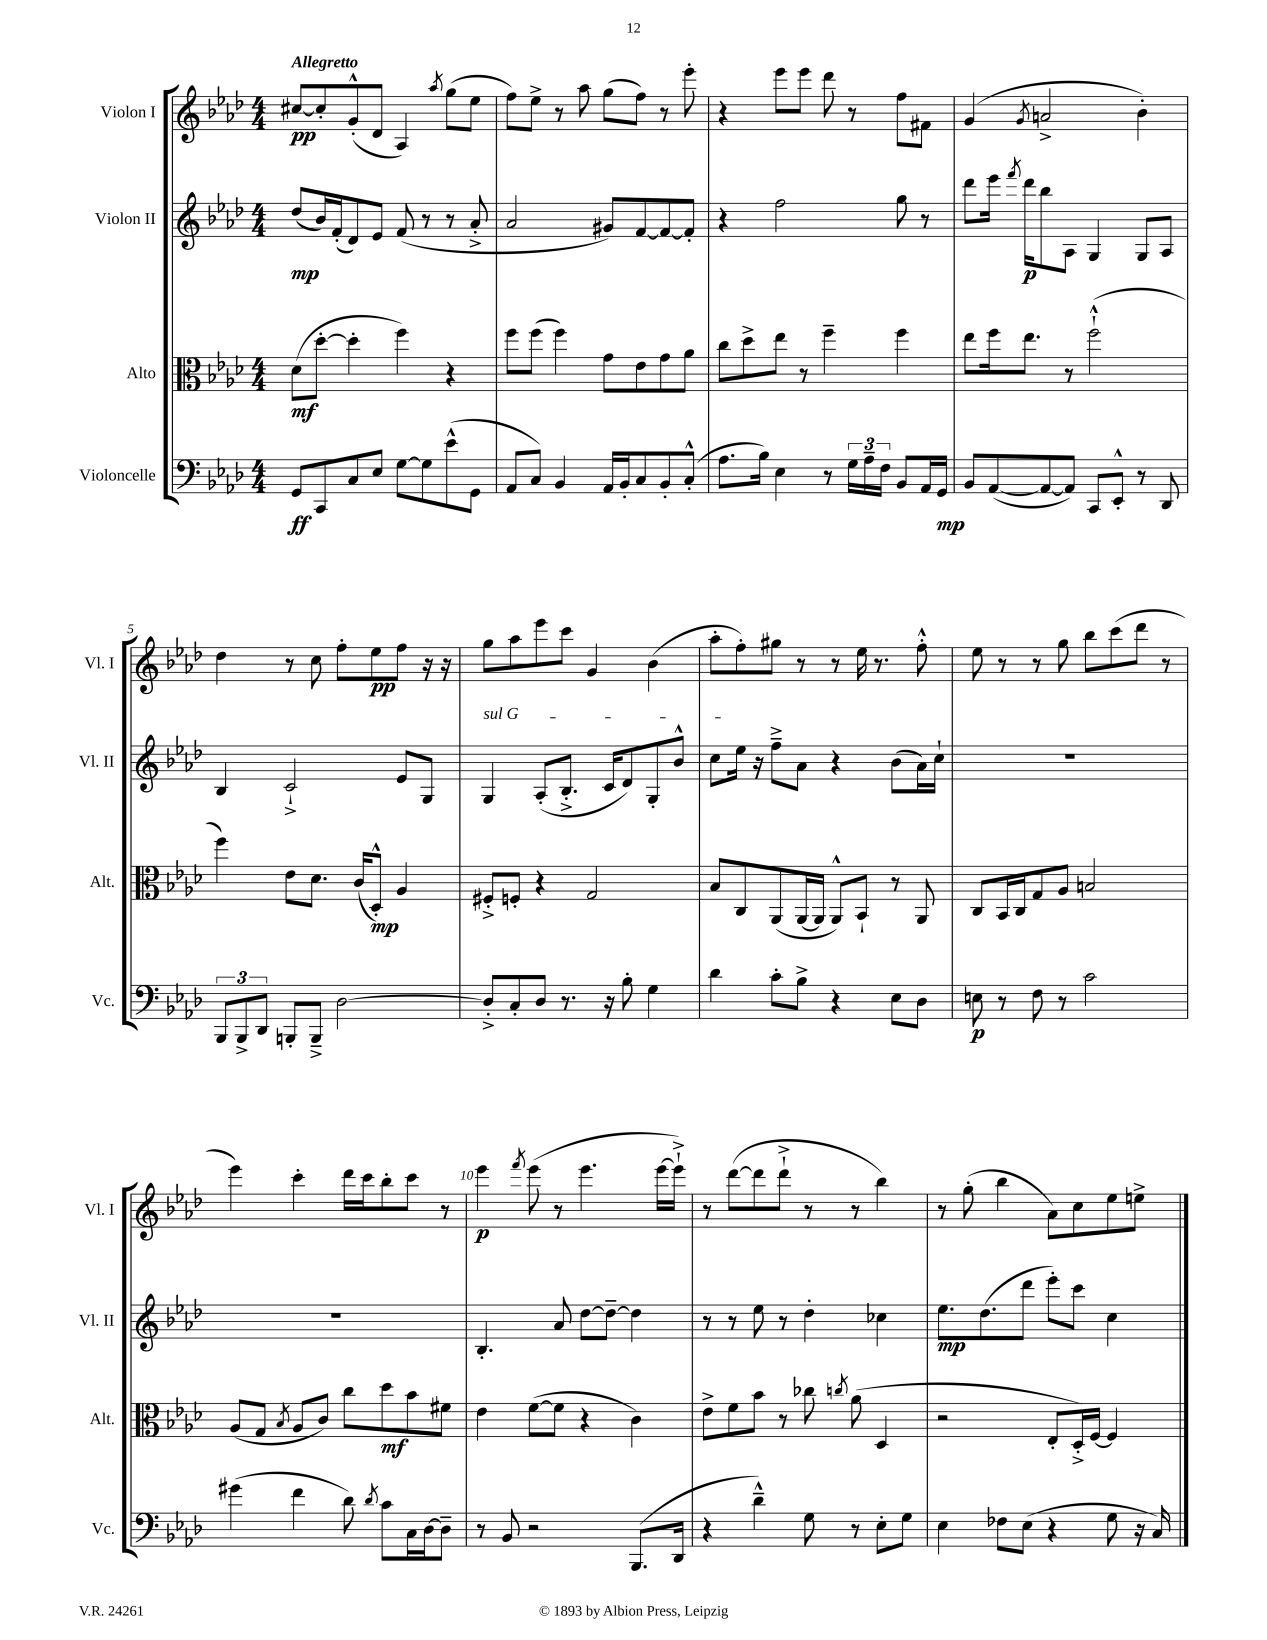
<<
\new StaffGroup <<
\new Staff = "s0" \with { instrumentName = "Violon I" shortInstrumentName = "Vl. I" } {
    \clef treble \key aes \major \numericTimeSignature \time 4/4 \tempo "Allegretto"
    \autoBeamOff cis''8[~\pp cis''8-. g'8-.-^( des'8] aes4) \acciaccatura { aes''8 } g''8[( ees''8] |
    f''8[) ees''8]-> r8 aes''8 g''8[( f''8]) r8 ees'''8-. |
    r4 ees'''8[ ees'''8] des'''8 r8 f''8[ fis'8] |
    g'4( \acciaccatura { g'8 } a'2-> bes'4-.) |
    des''4 r8 c''8 f''8[-. ees''8\pp f''8] r16 r16 |
    g''8[ aes''8 ees'''8 c'''8] g'4 bes'4( |
    aes''8[-. f''8-.) gis''8] r8 r8 ees''16 r8. f''8-.-^ |
    ees''8 r8 r8 g''8 bes''8[ c'''8( des'''8] r8 |
    ees'''4) c'''4-. des'''16[ c'''16 bes''8-. c'''8] r8 |
    ees'''4\p \acciaccatura { f'''8 } ees'''8( r8 ees'''4. ees'''16[~ ees'''16]-!->) |
    r8 des'''8[~( des'''8 des'''8]-!-> r8 r8 bes''4) |
    r8 g''8-.( bes''4 aes'8[) c''8 ees''8 e''8]-> \bar "|." |
}
\new Staff = "s1" \with { instrumentName = "Violon II" shortInstrumentName = "Vl. II" } {
    \clef treble \key aes \major \numericTimeSignature \time 4/4
    \autoBeamOff des''8[\mp( bes'16) f'16-.( des'8) ees'8] f'8( r8 r8 aes'8-.-> |
    aes'2 gis'8[) f'8~ f'8~ f'8]-. |
    r4 f''2 g''8 r8 |
    des'''8[ ees'''16] \acciaccatura { f'''8 } des'''16[\p bes''8 aes8] g4 g8[ aes8] |
    bes4 c'2-!-> ees'8[ g8] |
    \once \override TextSpanner.bound-details.left.text = \markup { \italic "sul G" } g4\startTextSpan aes8[-.( bes8.]-.-> c'16[ des'8) g8-. bes'8]-^ |
    c''8[ ees''16]\stopTextSpan r16 f''8[---> aes'8] r4 bes'8[( aes'16) c''16]-! |
    R1 |
    R1 |
    bes4.-. aes'8 des''8[~ des''8]~-- des''4 |
    r8 r8 ees''8 r8 des''4-. ces''4 |
    ees''8.[\mp des''8.( des'''8] ees'''8[-.) c'''8] c''4 \bar "|." |
}
\new Staff = "s2" \with { instrumentName = "Alto" shortInstrumentName = "Alt." } {
    \clef alto \key aes \major \numericTimeSignature \time 4/4
    \autoBeamOff des'8[\mf( des''8]~-. des''4-. f''4) r4 |
    f''8[ f''8]( f''4) g'8[ ees'8 g'8 aes'8] |
    c''8[ des''8-> ees''8] r8 f''4-- f''4 |
    ees''8[ f''16 ees''8.] r8 f''2-!-^( |
    f''4) ees'8[ des'8.] c'16[( des8]-.-^\mp) aes4 |
    fis8[-.-> f8]-. r4 g2 |
    bes8[ c8 aes,8( aes,16~ aes,16] aes,8[-^) bes,8]-! r8 aes,8 |
    c8[ bes,16 c16 g8 aes8] b2 |
    aes8[( g8] \acciaccatura { bes8 } aes8[ c'8]) c''8[ des''8\mf bes'8 fis'8] |
    ees'4 f'8[~( f'8] r4 c'4) |
    ees'8[-> f'8 bes'8] r8 ces''8 \acciaccatura { c''8 } aes'8( des4 |
    r2 ees8[-. des16-.->) f16]~ f4 \bar "|." |
}
\new Staff = "s3" \with { instrumentName = "Violoncelle" shortInstrumentName = "Vc." } {
    \clef bass \key aes \major \numericTimeSignature \time 4/4
    \autoBeamOff g,8[\ff c,8 c8 ees8] g8[~ g8 ees'8-^( g,8] |
    aes,8[ c8]) bes,4 aes,16[ bes,16-. c8 bes,8-. c8]-.-^( |
    aes8.[ bes16]) ees4 r8 \tuplet 3/2 { g16[ aes16-- f16] } bes,8[ aes,16 g,16]\mp |
    bes,8[ aes,8~( aes,8~ aes,8]) c,8[ ees,8]-.-^ r8 des,8 |
    \tuplet 3/2 { bes,,8[ bes,,8-> des,8] } b,,8[-. b,,8]---> des2~ |
    des8[-.-> c8-. des8] r8. r16 bes8-. g4 |
    des'4 c'8[-. bes8]-> r4 ees8[ des8] |
    e8\p r8 f8 r8 c'2 |
    gis'4( f'4 des'8) \acciaccatura { des'8 } c'8[ c16 des16~ des8]-- |
    r8 bes,8 r2 bes,,8.[( des,16] |
    r4 des'4---^) g8 r8 ees8[-. g8] |
    ees4 fes8[ ees8]( r4 g8 r16 c16) \bar "|." |
}
>>
>>
\layout { \context { \Score \override BarNumber.break-visibility = ##(#f #t #t) barNumberVisibility = #(every-nth-bar-number-visible 5) } }
